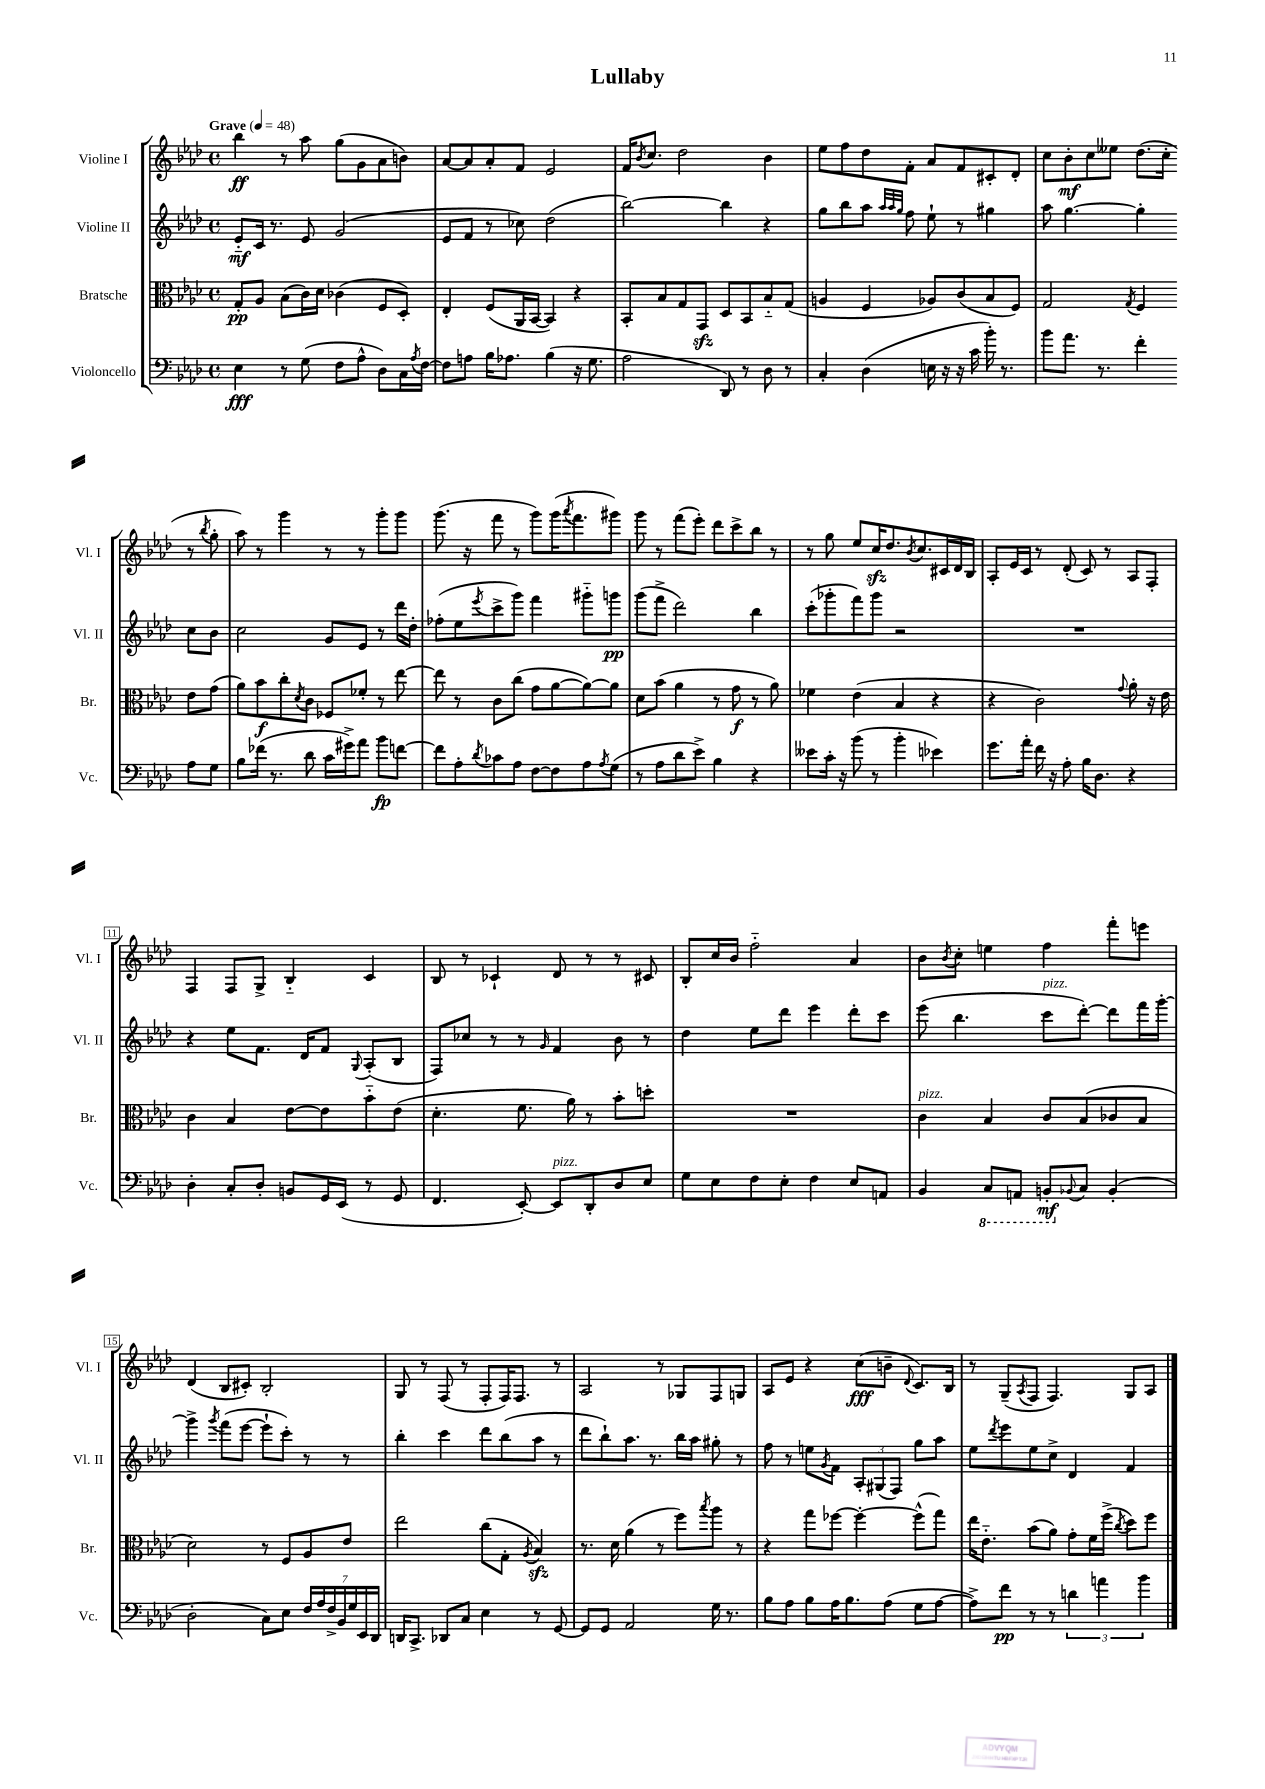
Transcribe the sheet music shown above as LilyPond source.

\header { title = "Lullaby" }
<<
\new StaffGroup <<
\new Staff = "s0" \with { instrumentName = "Violine I" shortInstrumentName = "Vl. I" } {
    \clef treble \key aes \major \defaultTimeSignature \time 4/4 \tempo "Grave" 4 = 48
    bes''4\ff r8 aes''8 g''8( g'8 aes'8 b'8) |
    aes'8~ aes'8 aes'8-. f'8 ees'2 |
    f'16 \acciaccatura { bes'8 } c''8. des''2 bes'4 |
    ees''8 f''8 des''8 f'8-. aes'8 f'8 cis'8-. des'8-. |
    c''8 bes'8-.\mf c''8 eeses''8 des''8.( c''16-. r8 \acciaccatura { bes''8 } g''8-. |
    aes''8) r8 g'''4 r8 r8 g'''8-. g'''8 |
    g'''8.( r16 f'''8 r8 g'''8) g'''16( \acciaccatura { aes'''8 } f'''8. gis'''8) |
    g'''8 r8 f'''8( ees'''8-.) des'''8 c'''8-> bes''8 r8 |
    r8 g''8 ees''8 c''16\sfz des''8. \acciaccatura { bes'8 } c''8. cis'16 des'16 bes16 |
    aes8-. ees'16 c'16 r8 des'8-.( c'8) r8 aes8 f8-. |
    f4 f8 g8-> bes4-_ c'4 |
    bes8 r8 ces'4-! des'8 r8 r8 cis'8 |
    bes8-. c''16 bes'16 f''2-_ aes'4 |
    bes'8 \acciaccatura { bes'8 } c''8-. e''4 f''4 f'''8-. e'''8 |
    des'4( bes8 cis'8-.) bes2-. |
    g8 r8 f8( r8 f8-. f16) f8. r8 |
    aes2 r8 ges8 f8 g8 |
    aes8 ees'8 r4 c''8\fff( b'8-- \appoggiatura { des'8 } c'8.) bes16 |
    r8 g8--( \acciaccatura { aes8 } f8 f4.) g8 aes8 \bar "|." |
}
\new Staff = "s1" \with { instrumentName = "Violine II" shortInstrumentName = "Vl. II" } {
    \clef treble \key aes \major \defaultTimeSignature \time 4/4
    ees'8-_\mf c'16 r8. ees'8 g'2( |
    ees'8 f'8 r8 ces''8) des''2( |
    bes''2~) bes''4 r4 |
    g''8 bes''8 aes''8 \grace { aes''32 aes''32 g''32 } f''8 ees''8-! r8 gis''4 |
    aes''8 g''4.~ g''4-. c''8 bes'8 |
    c''2 g'8 ees'8 r8 des'''16 des''16-. |
    fes''8-.( ees''8 \acciaccatura { ees'''8 } c'''8-> g'''8) f'''4 gis'''8-_ g'''8\pp |
    g'''8( f'''8-> des'''2) bes''4 |
    c'''8-.( ges'''8-. f'''8) ges'''8 r2 |
    R1 |
    r4 ees''8 f'8. des'16 f'8 \appoggiatura { g8 } aes8-.( bes8 |
    f8) ces''8 r8 r8 \grace { g'16 } f'4 bes'8 r8 |
    des''4 ees''8 des'''8 ees'''4 des'''8-. c'''8 |
    ees'''8( bes''4. c'''8^\markup { \italic "pizz." } des'''8~-.) des'''8 f'''16 g'''16~-. |
    g'''4-> \acciaccatura { g'''8 } f'''8( ees'''8~ ees'''8-! c'''8-.) r8 r8 |
    bes''4-. c'''4 des'''8 bes''8( aes''8 r8 |
    des'''8 bes''8-!) aes''8. r8. bes''16 aes''16 gis''8-. r8 |
    f''8 r8 e''8 \acciaccatura { g'8 } f'8 \tuplet 3/2 { aes8-. gis8( f8) } g''8 aes''8 |
    ees''8 \acciaccatura { des'''8 } ees'''8 ees''8 c''8-> des'4 f'4 \bar "|." |
}
\new Staff = "s2" \with { instrumentName = "Bratsche" shortInstrumentName = "Br." } {
    \clef alto \key aes \major \defaultTimeSignature \time 4/4
    g8-.\pp aes8 bes8( c'16) des'16 ces'4( f8 des8-.) |
    ees4-. f8( aes,16 bes,16~ bes,4) r4 |
    bes,8-. bes8 g8 g,8\sfz des8 bes,8 bes8-_ g8( |
    a4 f4 aes8) c'8( bes8 f8) |
    g2 \acciaccatura { g8 } f4 ees'8 g'8( |
    aes'8) bes'8\f c''8-. \acciaccatura { des'8 } c'8 fes8 fes'8-. r8 ees''8~ |
    ees''8 r8 c'8 c''8( g'8 aes'8~ aes'8~) aes'8 |
    des'8 bes'8( aes'4 r8 g'8\f r8 aes'8) |
    fes'4 ees'4( bes4 r4 |
    r4 c'2) \appoggiatura { g'8 } aes'8-. r16 ees'16 |
    c'4 bes4 ees'8~ ees'8 bes'8-_ ees'8( |
    des'4.-. f'8. aes'16) r8 bes'8-. d''8-. |
    R1 |
    c'4^\markup { \italic "pizz." } bes4 c'8 bes8( ces'8 bes8 |
    des'2) r8 f8 aes8 ees'8 |
    ees''2 c''8( g8-. \acciaccatura { aes8 } bes4\sfz) |
    r8. des'16 aes'4( r8 f''8) \acciaccatura { bes''8 } aes''8 r8 |
    r4 g''8 fes''8~ fes''4~-. fes''8-^( g''8) |
    ees''16 ees'8.-_ bes'8( aes'8) g'8-. f'16 f''16->( \acciaccatura { c''8 } des''8) f''8 \bar "|." |
}
\new Staff = "s3" \with { instrumentName = "Violoncello" shortInstrumentName = "Vc." } {
    \clef bass \key aes \major \defaultTimeSignature \time 4/4
    ees4\fff r8 g8( f8 aes8-^ des8) c16 \acciaccatura { aes8 } f16~ |
    f8 a8 bes16 aes8. bes4( r16 g8. |
    aes2 des,8) r8 des8 r8 |
    c4-. des4( e16 r16 r16 c'16 bes'16-.) r8. |
    bes'8 aes'8. r8. f'4-. aes8 g8 |
    bes8 fes'16( r8. des'8 c'16 gis'16->) aes'8 bes'8\fp f'8~ |
    f'8 aes8-. \acciaccatura { des'8 } ces'8 aes8 f8~ f8 aes8 \acciaccatura { aes8 } g8( |
    r8 aes8 des'8 ees'8->) bes4 r4 |
    eeses'8 c'16-. r16 bes'8( r8 bes'4-. ees'4) |
    g'8. aes'16-. f'16 r16 aes8-. bes16 des8. r4 |
    des4-. c8-. des8-. b,8 g,16 ees,16( r8 g,8 |
    f,4. ees,8~-.) ees,8^\markup { \italic "pizz." } des,8-. des8 ees8 |
    g8 ees8 f8 ees8-. f4 ees8 a,8 |
    bes,4 \ottava #-1 c,8 a,,8 b,,8-.\mf \ottava #0 \appoggiatura { bes,!8 } c8 bes,4-.( |
    des2-. c8) ees8 \tuplet 7/4 { f16 aes16 f16-> bes,16 g16 ees,16 des,16 } |
    d,16 c,8.-> des,8 c8 ees4 r8 g,8~ |
    g,8 g,8 aes,2 g16 r8. |
    bes8 aes8 bes8 aes16 bes8. aes8( g8 aes8~ |
    aes8->) f'8\pp r8 r8 \tuplet 3/2 { d'4 a'4 bes'4 } \bar "|." |
}
>>
>>
\layout { \context { \Score \override BarNumber.stencil = #(make-stencil-boxer 0.1 0.3 ly:text-interface::print) } }
